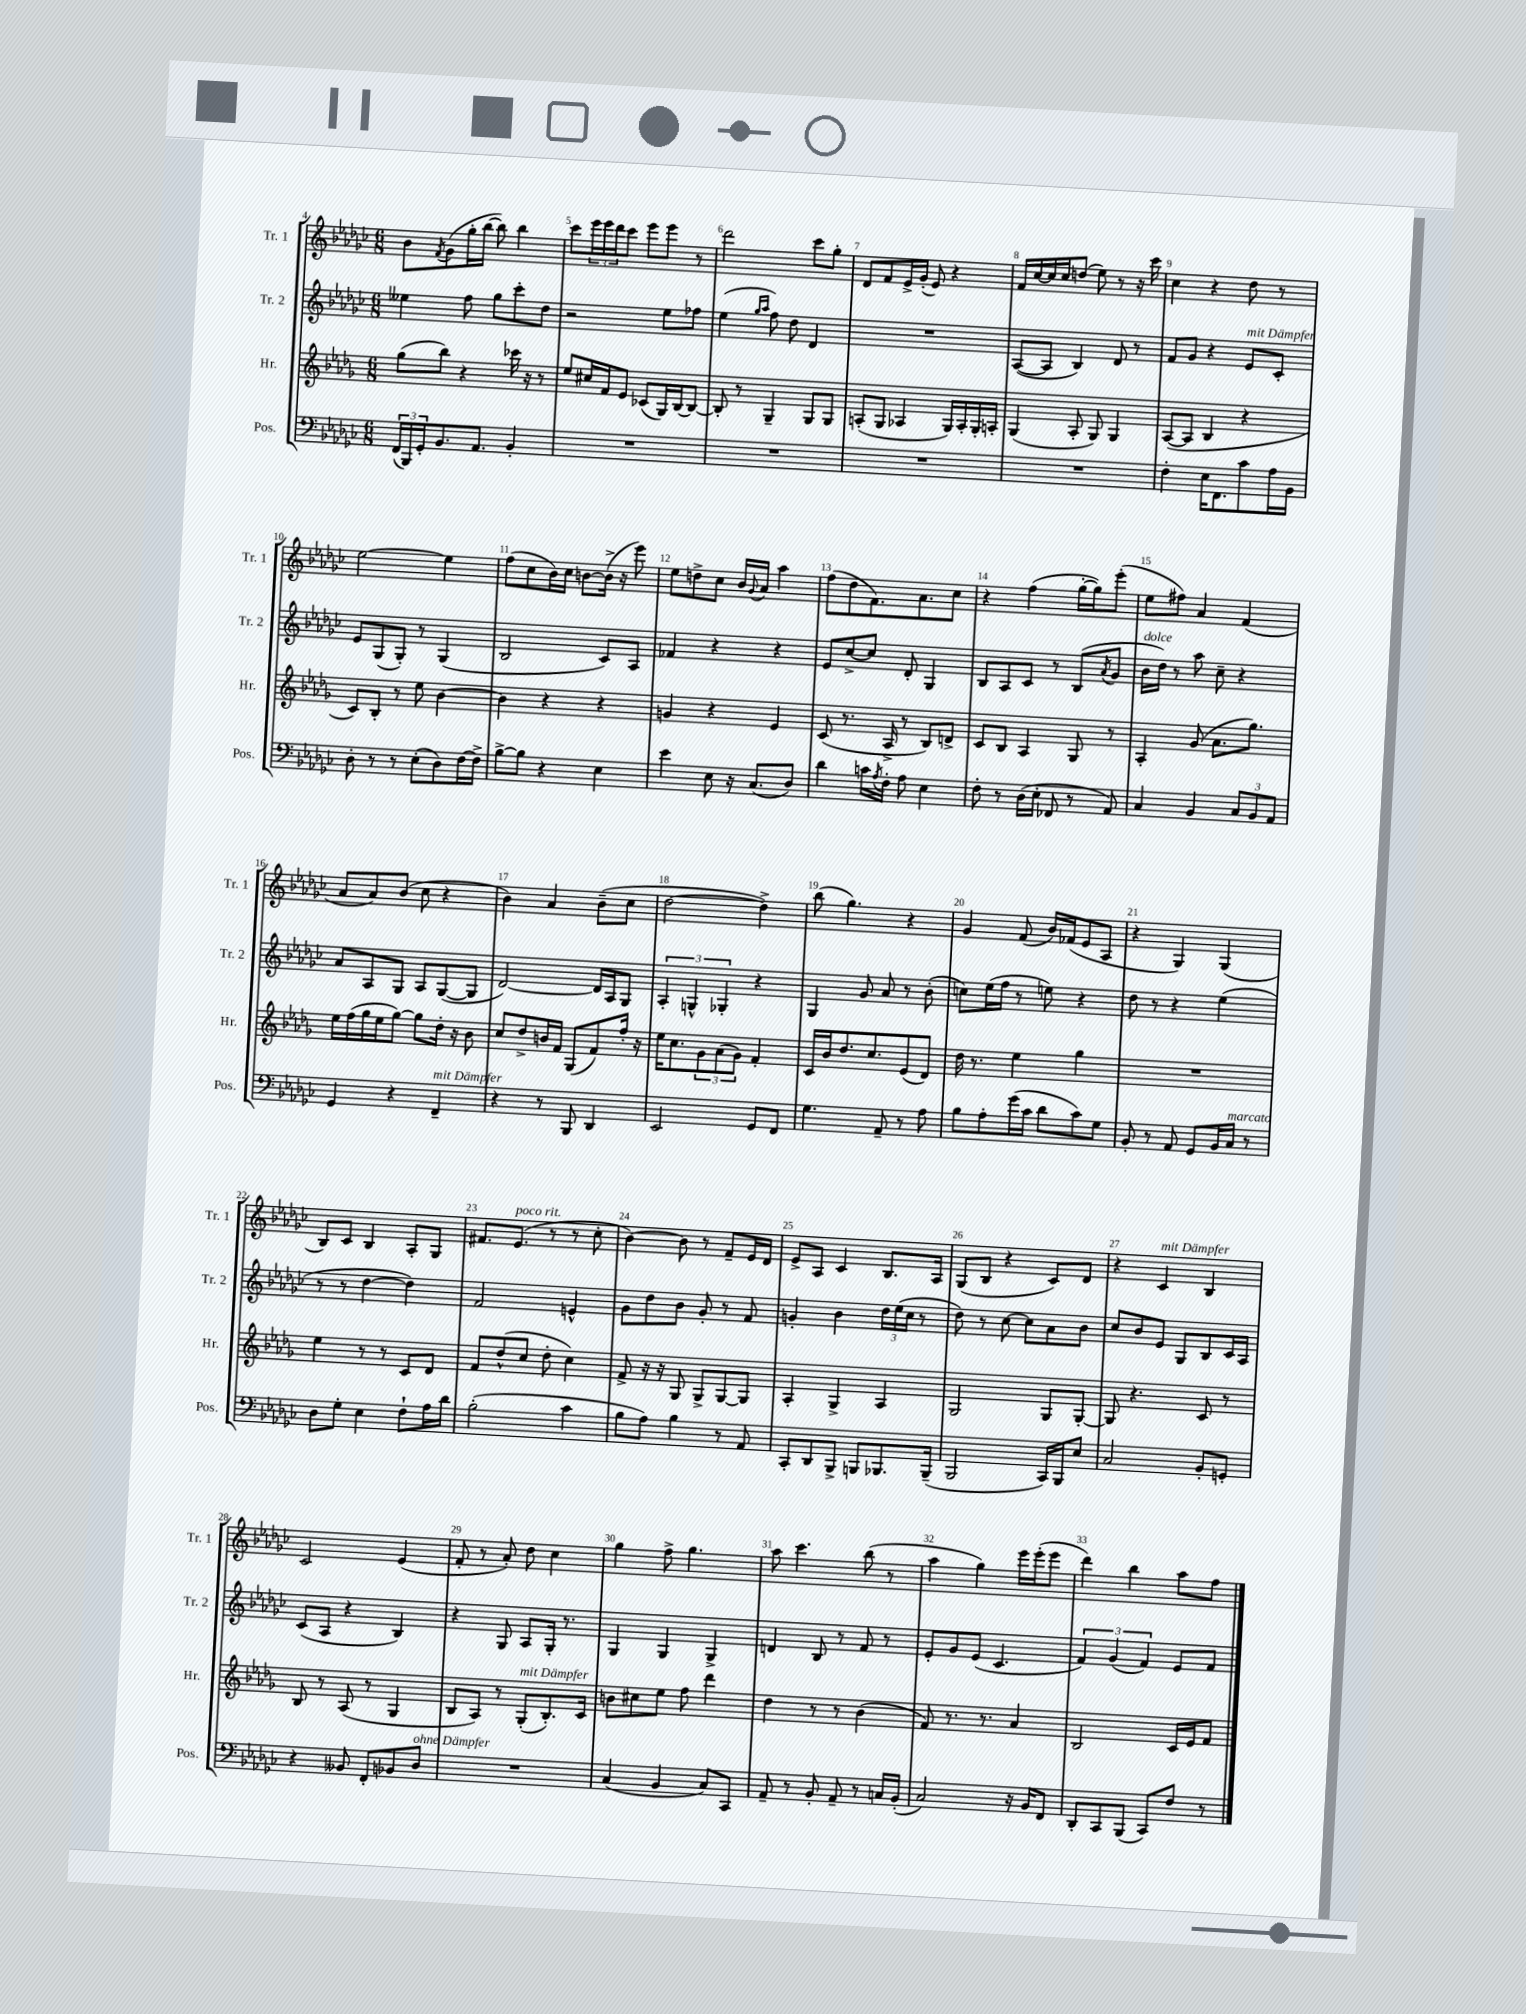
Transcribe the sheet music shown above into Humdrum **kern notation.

**kern	**kern	**kern	**kern
*staff4	*staff3	*staff2	*staff1
*clefF4	*clefG2	*clefG2	*clefG2
*k[b-e-a-d-g-c-]	*k[b-e-a-d-g-]	*k[b-e-a-d-g-c-]	*k[b-e-a-d-g-c-]
*M6/8	*M6/8	*M6/8	*M6/8
(24FF	(8gg-	4ee--	8b-
24BBB-)	.	.	.
24GG-'	.	.	.
.	.	.	8qf
8.BB-	8bb-)	.	(8g-
.	4r	8ff	16gg-'
8.AA-	.	.	[16bb-
.	.	8gg-	8bb-])
4BB-'	16ccc-	8ccc-'	4bb-
.	16r	.	.
.	8r	8dd-	.
=	=	=	=
2.r	8ee-	2r	8ccc-
.	16cc#	.	24eee-
.	.	.	24eee-
.	16f	.	.
.	.	.	24ddd-
.	8e-	.	8ccc-
.	(8c-	.	8eee-
.	16G-)	8ee-	8eee-
.	[16B-	.	.
.	8B-_	8ff-	8r
=	=	=	=
2.r	8B-']	(4ee-	2ddd-
.	8r	.	.
.	.	16qqgg-	.
.	.	16qqaa-	.
.	4G-~	8ff)	.
.	.	8dd-	.
.	8G-	4d-	8ccc-
.	8G-	.	8gg-'
=	=	=	=
2.r	(8A'	2.r	8d-
.	8G-	.	8f
.	4A-	.	16e-^
.	.	.	(16g-'
.	.	.	8e-)
.	16G-)	.	4r
.	16A-'	.	.
.	16G-'	.	.
.	16A'	.	.
=	=	=	=
2.r	(4G-	([8A-	16f
.	.	.	[16cc-
.	.	8A-]	16cc-]
.	.	.	16cc-
.	8A-'	4B-)	(8dd
.	8G-)	.	8ee-)
.	4G-	8d-	8r
.	.	8r	16r
.	.	.	16ccc-
=	=	=	=
4F'	([8A-	8f	4cc-
.	8A-]	8g-	.
16E-	4B-	4r	4r
8.FF	.	.	.
8c-	4r	8e-	8dd-
16A-	.	8c-'	8r
16BB-	.	.	.
=	=	=	=
8D-'	8c)	8e-	[2ee-
8r	8B-'	(8G-	.
8r	8r	8G-')	.
(8E-'	8ee-	8r	.
8D-)	[4b-	(4G-	4ee-]
[16F	.	.	.
16F^]	.	.	.
=	=	=	=
[8B-^	4b-]	2B-	(8ff
8B-]	.	.	8cc-
4r	4r	.	16b-)
.	.	.	16cc-
.	.	.	[8b
4E-	4r	8c-)	(16b^]
.	.	.	16r
.	.	8A-	8eee-)
=	=	=	=
4e-	4g	4f-	8ee-
.	.	.	8dd^
8E-	4r	4r	8cc-
16r	.	.	16b-
.	.	.	8qqg-
(8.C-	.	.	16a-
.	4e-	4r	4aa-
8D-)	.	.	.
=	=	=	=
4d-	(8c	8e-	(8ff
.	8.r	[8cc-^	8dd-
16c	.	8cc-]	8.f)
8qA-	.	.	.
16F'	16A-^	.	.
8A-	8r	8d-'	.
.	.	.	8.a-
4E-	8B-)	4G-	.
.	8d^	.	8cc-
=	=	=	=
8F'	8c	8B-	4r
8r	8B-	8A-	.
(16D-	4A-	8c-	(4ff
16E-'	.	.	.
8FF-	.	8r	.
8r	8G-	(8B-	[16gg-'
.	.	.	16gg-])
.	.	8qa-	.
8AA-)	8r	8g-	(8eee-'
=	=	=	=
4C-	4A-'	16b-	8ee-
.	.	16dd-)	.
.	.	8r	8ff#)
4BB-	(8g-	8aa-	4a-
.	8.a-	8cc-~	.
12C-	.	4r	(4f
.	8.gg-)	.	.
12BB-	.	.	.
12AA-	.	.	.
=	=	=	=
4GG-	16ee-	8a-	8a-
.	(16ff	.	.
.	16gg-	8A-	8a-)
.	16ee-	.	.
4r	[8gg-)	8G-	(8b-
.	8gg-]	8A-	8cc-
4FF~	16dd-'	([8G-	4r
.	16r	.	.
.	8b-	8G-]	.
=	=	=	=
4r	8cc	[2d-)	4b-)
.	8dd-^	.	.
8r	16b	.	4a-
.	16f	.	.
8BBB-	(8G-	.	.
4DD-	8f)	16d-]	(8b-~
.	.	16A-	.
.	16ff'	8G-	8cc-
.	16r	.	.
=	=	=	=
2EE-	16ee-	6A-'	[2dd-
.	8.cc	.	.
.	.	6G^^	.
.	12g-	.	.
.	(12a-	6G-'	.
.	12g-)	.	.
8GG-	4f'	4r	4dd-^])
8FF	.	.	.
=	=	=	=
4.G-	16c	4G-	(8bb-
.	16b-	.	.
.	8.dd-	.	4.gg-)
.	.	8g-	.
.	8.cc	.	.
8AA-~	.	8a-	.
8r	(8e-	8r	4r
8A-	8d-)	(8b-'	.
=	=	=	=
8B-	16dd-	8cc)	4g-
.	8.r	.	.
8A-'	.	(16ee-	.
.	.	16ff	.
(16g-	4ee-	8r	(8f
16c-	.	.	.
8d-	.	8ee)	16b-)
.	.	.	(16f-
8c-)	4gg-	4r	8e-
8G-	.	.	8A-
=	=	=	=
8BB-'	2.r	8dd-	4r
8r	.	8r	.
8AA-	.	4r	4G-)
8GG-	.	.	.
16BB-	.	(4ee-	(4G-
16C-	.	.	.
8r	.	.	.
=	=	=	=
8D-	4ee-	8r	8B-)
8G-'	.	8r	8c-
4E-	8r	[4dd-	4B-
.	8r	.	.
8F`	8c	4dd-])	8A-'
16A-	8d-	.	8G-
16d-	.	.	.
=	=	=	=
(2B-'	8f	2f	8.f#
.	(8dd-^^	.	.
.	.	.	(8.e-
.	8cc	.	.
.	8dd-'	.	8r
4c-	4cc)	4e^^	8r
.	.	.	8cc-'
=	=	=	=
8B-	8f^	8g-	[4b-)
8A-)	16r	8dd-	.
.	16r	.	.
4B-	8G-	8b-	8b-]
.	8G-^	8g-'	8r
8r	[8G-	8r	8f~
8AA-	8G-]	8f	16e-
.	.	.	16d-
=	=	=	=
8CC-'	4A-'	4g'	8e-^
8DD-	.	.	8A-
8BBB-^	4G-^	4b-	4c-
8BBB	.	.	.
8.BBB-	4A-	24dd-	8.B-
.	.	(24ee-	.
.	.	24cc-	.
.	.	8r	.
(16BBB-~	.	.	16A-
=	=	=	=
2BBB-	2G-	8dd-)	(8G-
.	.	8r	8B-
.	.	[8cc-	4r
.	.	8cc-]	.
16CC-)	8G-	8a-	8c-)
16BBB-	.	.	.
8E-	[8G-'	8b-	8d-
=	=	=	=
2C-	8G-]	8cc-	4r
.	4.r	8b-	.
.	.	8e-	4c-
.	.	8G-	.
8BB-'	8c	8B-	4B-
8GG'	8r	16c-	.
.	.	16A-	.
=	=	=	=
4r	8B-	(8c-	2c-
.	8r	8A-	.
8BB--	(8A-	4r	.
8FF'	8r	.	.
8BB-	4G-	4B-)	(4e-
8D-	.	.	.
=	=	=	=
2.r	8B-	4r	8f'
.	8A-)	.	8r
.	8r	8G-	8a-')
.	(8G-'	8A-	8dd-
.	8.B-')	16G-'	4cc-
.	.	8.r	.
.	16c	.	.
=	=	=	=
(4C-	8b	4G-	4gg-
.	8cc#	.	.
4BB-	8ee-	4G-	8ff^
.	8ff	.	4.gg-
8C-)	4ddd-	4G-^	.
8CC-	.	.	.
=	=	=	=
8AA-~	4dd-	4d	8aa-
8r	.	.	4.ccc-
8BB-'	8r	8B-	.
8AA-~	8r	8r	.
8r	(4b-	8f	(8bb-
16C	.	8r	8r
(16BB-'	.	.	.
=	=	=	=
2C-)	8f)	8e-'	4aa-
.	8.r	8g-	.
.	.	(8e-	4gg-)
.	8.r	.	.
.	.	4.c-	.
16r	4a-	.	16eee-
16BB-	.	.	(16eee-'
8FF	.	.	8eee-
=	=	=	=
8DD-'	2B-	6f)	4ddd-)
8CC-	.	.	.
.	.	(6g-	.
(8BBB-	.	.	4bb-
.	.	6f)	.
8CC-)	.	.	.
8F	16c	8e-	8aa-
.	16e-	.	.
8r	8f	8f	8ff
==	==	==	==
*-	*-	*-	*-
